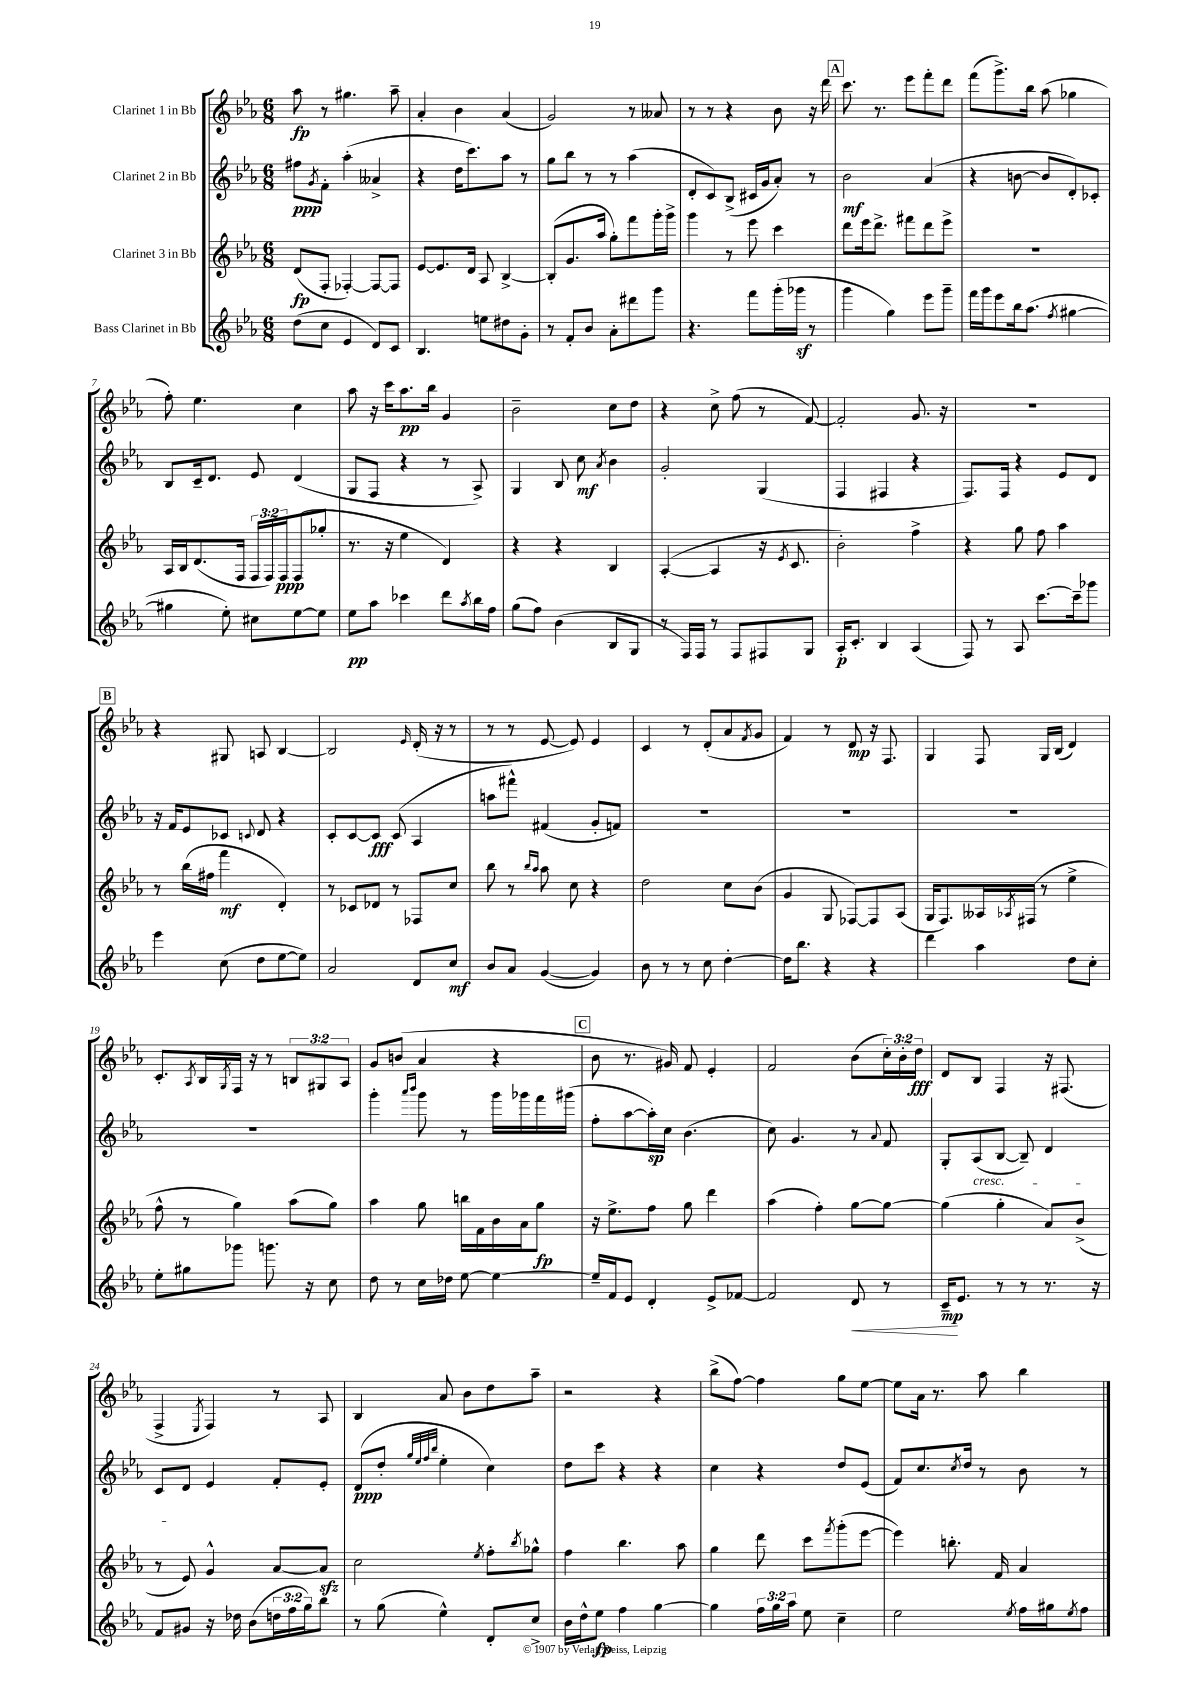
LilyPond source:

<<
\new StaffGroup <<
\new Staff = "s0" \with { instrumentName = "Clarinet 1 in Bb" } {
    \clef treble \key ees \major \numericTimeSignature \time 6/8 \override Staff.TupletNumber.text = #tuplet-number::calc-fraction-text
    aes''8\fp r8 gis''4. aes''8-- |
    aes'4-. bes'4 aes'4( |
    g'2) r8 aeses'8 |
    r8 r8 r4 bes'8 r16 d'''16 |
    \mark \markup { \box "A" } c'''8. r8. ees'''8 f'''8-. d'''8 |
    f'''8( g'''8.->) bes''16 aes''8( ges''4 |
    f''8-.) ees''4. c''4 |
    aes''8 r16 c'''16 aes''8.\pp bes''16 g'4 |
    bes'2-- c''8 d''8 |
    r4 c''8-> f''8( r8 f'8~) |
    f'2-. g'8. r16 |
    R2. |
    \mark \markup { \box "B" } r4 gis8 a8 bes4~ |
    bes2 \grace { ees'16 } d'16-.( r16 r8 |
    r8 r8 ees'8~ ees'8) ees'4 |
    c'4 r8 d'8-.( aes'8 \acciaccatura { f'8 } g'8 |
    f'4) r8 d'8\mp r16 f8. |
    g4 f8 g16 bes16( d'4) |
    c'8.-. \acciaccatura { aes8 } bes16 \acciaccatura { g8 } f16 r16 r8 \tuplet 3/2 { b8 gis8 aes8 } |
    g'8 b'8( aes'4 r4 |
    \mark \markup { \box "C" } bes'8 r8. gis'16) f'8 ees'4-. |
    f'2 bes'8( \tuplet 3/2 { c''16-.) bes'16-. d''16\fff } |
    d'8 bes8 f4 r16 fis8.( |
    f4-> \acciaccatura { ees8 } f4) r8 aes8 |
    bes4 aes'8 bes'8 d''8 aes''8-- |
    r2 r4 |
    bes''8->( f''8~) f''4 g''8 ees''8~ |
    ees''8 aes'16 r8. aes''8 bes''4 \bar "|." |
}
\new Staff = "s1" \with { instrumentName = "Clarinet 2 in Bb" } {
    \clef treble \key ees \major \numericTimeSignature \time 6/8
    fis''8\ppp \acciaccatura { g'8 } f'8-. aes''4-.( aeses'4-> |
    r4 d''16 c'''8.) aes''8 r8 |
    g''8 bes''8 r8 r8 aes''4( |
    d'8-. c'8) bes8->( cis'16 g'16 aes'8-.) r8 |
    \mark \markup { \box "A" } bes'2\mf aes'4( |
    r4 b'8~ b'8 d'8-.) ces'8-. |
    bes8 c'16-- d'8. ees'8 d'4( |
    g8 f8 r4 r8 aes8->) |
    g4 bes8 c''8\mf \acciaccatura { aes'8 } bes'4 |
    g'2-. g4( |
    f4 fis4 r4 |
    f8.) f16 r4 ees'8 d'8 |
    \mark \markup { \box "B" } r16 f'16 ees'8 ces'8 \appoggiatura { c'8 } d'8 r4 |
    c'8-. c'8~ c'8\fff c'8( aes4 |
    a''8 fis'''8-^) fis'4( g'8-. f'8) |
    R2. |
    R2. |
    R2. |
    R2. |
    g'''4-. \grace { aes'''16 bes'''16 } g'''8 r8 g'''16 ges'''16 f'''16 gis'''16( |
    \mark \markup { \box "C" } f''8-. aes''8~ aes''16-.\sp) c''16 bes'4.( |
    c''8) g'4. r8 \appoggiatura { aes'8 } f'8 |
    g8-. aes8\cresc( bes8~ bes8--) d'4 |
    c'8\! d'8 ees'4 f'8-. ees'8-. |
    d'8\ppp( d''8-. \grace { g''32 ees''32 f''32 bes''32 } ees''4-. c''4) |
    d''8 c'''8 r4 r4 |
    c''4 r4 d''8 ees'8( |
    f'8) c''8. \acciaccatura { c''8 } d''16 r8 bes'8 r8 \bar "|." |
}
\new Staff = "s2" \with { instrumentName = "Clarinet 3 in Bb" } {
    \clef treble \key ees \major \numericTimeSignature \time 6/8 \override Staff.TupletNumber.text = #tuplet-number::calc-fraction-text
    d'8\fp( f8-. fes4~-.) fes8~ fes8 |
    ees'8~ ees'8. d'16 aes8 bes4~-> |
    bes8-.( g'8. aes''16 g''8-.) f'''8 g'''16-. g'''16-> |
    g'''4 r8 ees'''8 c'''4 |
    \mark \markup { \box "A" } d'''8 ees'''16 d'''8.-> fis'''8 d'''8 ees'''8-> |
    R2. |
    aes16 bes16 d'8.( f16 \tuplet 3/2 { f16 f16) f16\ppp } f8( ges''8-. |
    r8. r16 ees''4 d'4) |
    r4 r4 bes4 |
    aes4~-.( aes4 r16 \acciaccatura { ees'8 } c'8. |
    bes'2-.) f''4-> |
    r4 g''8 f''8 aes''4 |
    \mark \markup { \box "B" } r8 bes''16( fis''16 f'''4\mf d'4-.) |
    r8 ces'8 des'8 r8 fes8 c''8 |
    bes''8 r8 \grace { bes''16 aes''16 } aes''8 c''8 r4 |
    d''2 c''8 bes'8( |
    g'4 g8 fes8~) fes8 aes8( |
    g16 f8.) aeses16 \acciaccatura { aes8 } fis16( r8 ees''4-> |
    f''8-^ r8 g''4) aes''8( g''8) |
    aes''4 g''8 b''16 f'16 bes'16 aes'16 g''8\fp |
    \mark \markup { \box "C" } r16 ees''8.-> f''8 g''8 d'''4 |
    aes''4( f''4-.) g''8~ g''8~ |
    g''4( g''4-. aes'8) bes'8->( |
    r8 ees'8) g'4-^ aes'8~ aes'8\sfz |
    c''2 \acciaccatura { ees''8 } f''8-. \acciaccatura { bes''8 } ges''8-^ |
    f''4 bes''4. aes''8 |
    g''4 d'''8 c'''8 \acciaccatura { f'''8 } g'''8-.( ees'''8~ |
    ees'''4) b''8.-. f'16 aes'4 \bar "|." |
}
\new Staff = "s3" \with { instrumentName = "Bass Clarinet in Bb" } {
    \clef treble \key ees \major \numericTimeSignature \time 6/8 \override Staff.TupletNumber.text = #tuplet-number::calc-fraction-text
    d''8( c''8 ees'4 d'8) c'8 |
    bes4. e''8 dis''8 g'8-. |
    r8 f'8-. bes'8 aes'8-. dis'''8 g'''8 |
    r4. f'''8 g'''16-.( ges'''16\sf r8 |
    \mark \markup { \box "A" } g'''4 g''4) ees'''8 g'''8-- |
    f'''16 g'''16 ees'''8 bes''16 aes''8.( \acciaccatura { f''8 } gis''4~ |
    gis''4 ees''8-.) cis''8 ees''8~ ees''8 |
    ees''8\pp aes''8 ces'''4 d'''8 \acciaccatura { aes''8 } bes''16 f''16 |
    g''8( f''8) bes'4( bes8 g8 |
    r8 f16) f16 r8 f8 fis8 g8 |
    aes16-.\p c'8.-. bes4 aes4( |
    f8) r8 aes8 c'''8.~ c'''16-- ges'''8 |
    \mark \markup { \box "B" } ees'''4 c''8( d''8 ees''8~ ees''8) |
    aes'2 d'8 c''8\mf |
    bes'8 aes'8 g'4~( g'4) |
    bes'8 r8 r8 c''8 d''4~-. |
    d''16 bes''8. r4 r4 |
    d'''4 aes''4 d''8 c''8-. |
    ees''8-. gis''8 ges'''8 g'''8. r16 c''8 |
    d''8 r8 c''16 des''16 ees''8~ ees''4~ |
    \mark \markup { \box "C" } ees''16-- f'16 ees'8 d'4-. ees'8-> fes'8~ |
    fes'2 d'8\< r8 |
    c'16--\mp\! ees'8. r8 r8 r8. r16 |
    f'8 gis'8 r16 des''16 bes'8( \tuplet 3/2 { d''16 f''16 g''16) } bes''8 |
    r8 g''8( ees''4-^) d'8-. c''8-> |
    bes'16 d''16-^ ees''8\fp f''4 g''4~ |
    g''4 \tuplet 3/2 { f''16 g''16 aes''16 } ees''8 c''4-- |
    ees''2 \acciaccatura { ees''8 } f''16 gis''16 \acciaccatura { ees''8 } f''8 \bar "|." |
}
>>
>>
